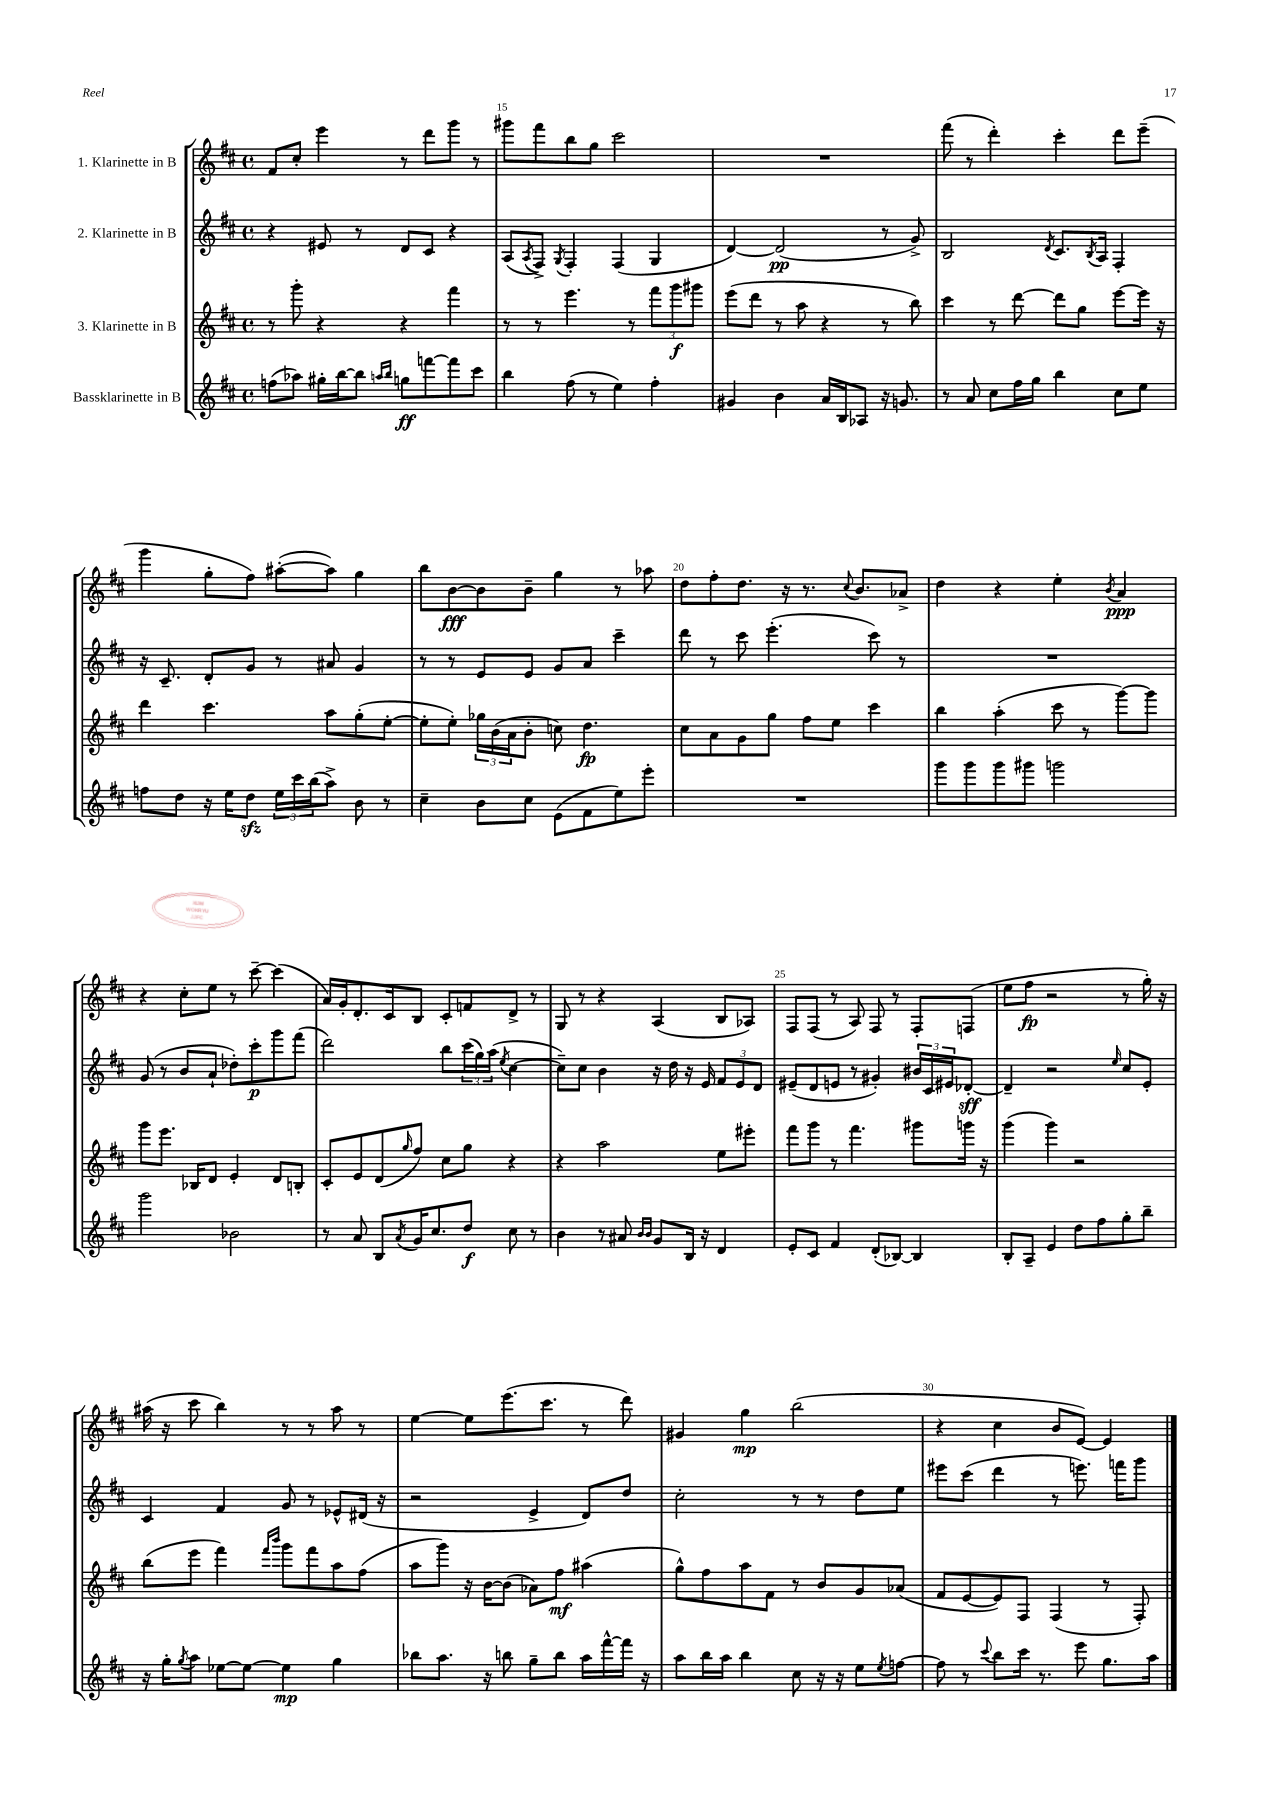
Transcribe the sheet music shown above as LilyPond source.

<<
\new StaffGroup <<
\new Staff = "s0" \with { instrumentName = "1. Klarinette in B" } {
    \clef treble \key d \major \defaultTimeSignature \time 4/4
    fis'8 cis''8-. e'''4 r8 d'''8 g'''8 r8 |
    gis'''8 fis'''8 b''8 g''8 cis'''2 |
    R1 |
    fis'''8( r8 d'''4-.) cis'''4-. d'''8 e'''8--( |
    g'''4 g''8-. fis''8) ais''8~-.( ais''8) g''4 |
    b''8 b'8~\fff b'8 b'8-- g''4 r8 aes''8 |
    d''8 fis''8-. d''8. r16 r8. \appoggiatura { cis''8 } b'8. aes'8-> |
    d''4 r4 e''4-. \acciaccatura { b'8 } a'4\ppp |
    r4 cis''8-. e''8 r8 cis'''8~-- cis'''4( |
    a'16) g'16-. d'8.-. cis'16 b8 cis'8-. f'8 d'8-> r8 |
    g8 r8 r4 a4( b8 aes8) |
    fis8 fis8( r8 a8) fis8 r8 fis8-. f8( |
    e''8 fis''8\fp r2 r8 g''16-.) r16 |
    ais''16( r16 cis'''8 b''4) r8 r8 ais''8 r8 |
    e''4~ e''8 e'''8.( cis'''8. r8 d'''8) |
    gis'4 g''4\mp b''2( |
    r4 cis''4 b'8 e'8~) e'4 \bar "|." |
}
\new Staff = "s1" \with { instrumentName = "2. Klarinette in B" } {
    \clef treble \key d \major \defaultTimeSignature \time 4/4
    r4 eis'8 r8 d'8 cis'8 r4 |
    a8( \acciaccatura { a8 } fis8->) \acciaccatura { g8 } fis4-. fis4( g4 |
    d'4~) d'2\pp( r8 g'8->) |
    b2 \acciaccatura { d'8 } cis'8. \acciaccatura { b8 } a16 fis4-. |
    r16 cis'8.-- d'8-. g'8 r8 ais'8 g'4 |
    r8 r8 e'8 e'8 g'8 a'8 cis'''4-- |
    d'''8 r8 cis'''8 e'''4.-.( cis'''8) r8 |
    R1 |
    g'8( r8 b'8 a'8-! des''8-.) cis'''8-.\p g'''8 fis'''8( |
    d'''2) b''8 \tuplet 3/2 { cis'''16( g''16) a''16( } \acciaccatura { e''8 } cis''4~ |
    cis''8--) cis''8 b'4 r16 d''16 r16 e'16 \tuplet 3/2 { fis'8 e'8 d'8 } |
    eis'8--( d'8 e'8 r8 gis'4-.) \tuplet 3/2 { bis'16 cis'16 eis'16 } des'8~-.\sff |
    des'4-- r2 \grace { e''16 } cis''8 e'8-. |
    cis'4 fis'4 g'8 r8 ees'8-^ dis'16( r16 |
    r2 e'4-> d'8) d''8 |
    cis''2-. r8 r8 d''8 e''8 |
    eis'''8 cis'''8( d'''4 r8 e'''8.) f'''16 g'''8 \bar "|." |
}
\new Staff = "s2" \with { instrumentName = "3. Klarinette in B" } {
    \clef treble \key d \major \defaultTimeSignature \time 4/4
    r8 g'''8-. r4 r4 fis'''4 |
    r8 r8 e'''4. r8 \tuplet 3/2 { fis'''8 g'''8\f gis'''8 } |
    e'''8( d'''8 r8 a''8 r4 r8 b''8) |
    cis'''4 r8 d'''8~ d'''8 g''8 e'''8~ e'''16 r16 |
    d'''4 cis'''4. a''8 g''8-.( e''8~-. |
    e''8-. e''8-.) \tuplet 3/2 { ges''16 b'16( a'16 } b'8-. c''8) d''4.\fp |
    cis''8 a'8 g'8 g''8 fis''8 e''8 cis'''4 |
    b''4 a''4-.( cis'''8 r8 g'''8~) g'''8 |
    g'''8 e'''8. bes16 d'8 e'4-. d'8 b8-. |
    cis'8-. e'8 d'8( \grace { g''16 } fis''8) cis''8 g''8 r4 |
    r4 a''2 e''8 eis'''8-. |
    fis'''8 g'''8 r8 fis'''4. gis'''8 g'''16 r16 |
    g'''4( g'''4) r2 |
    b''8( e'''8 fis'''4) \grace { fis'''16 b'''16 } g'''8 fis'''8 a''8 fis''8( |
    a''8 g'''8) r16 b'16~ b'8( aes'8) fis''8\mf ais''4( |
    g''8-^) fis''8 a''8 fis'8 r8 b'8 g'8 aes'8( |
    fis'8 e'8~ e'8) fis8 fis4( r8 fis8-.) \bar "|." |
}
\new Staff = "s3" \with { instrumentName = "Bassklarinette in B" } {
    \clef treble \key d \major \defaultTimeSignature \time 4/4
    f''8( aes''8) gis''16-. b''16~ b''8 \grace { a''16 b''16 } g''8\ff f'''8~ f'''8 cis'''8 |
    b''4 fis''8( r8 e''4) fis''4-. |
    gis'4 b'4 a'16 b16 aes8 r16 g'8. |
    r8 a'8 cis''8 fis''16 g''16 b''4 cis''8 e''8 |
    f''8 d''8 r16 e''16 d''8\sfz \tuplet 3/2 { e''16 cis'''16 b''16( } a''8->) b'8 r8 |
    cis''4-- b'8 cis''8 e'8( fis'8 e''8) e'''8-. |
    R1 |
    g'''8 g'''8 g'''8 gis'''8 g'''2 |
    g'''2 bes'2 |
    r8 a'8 b8 \acciaccatura { a'8 } g'16 cis''8. d''8\f cis''8 r8 |
    b'4 r8 ais'8 \grace { b'16 b'16 } g'8 b16 r16 d'4 |
    e'8-. cis'8 fis'4 d'8-.( bes8~) bes4 |
    b8-. a8-- e'4 d''8 fis''8 g''8-. b''8-- |
    r16 g''16-. \acciaccatura { g''8 } a''8 ees''8~ ees''8~ ees''4\mp g''4 |
    bes''8 a''8. r16 b''8 g''8-- b''8 a''16 fis'''16~-^ fis'''16 r16 |
    a''8 b''16 a''16 b''4 cis''8 r16 r16 e''8 \acciaccatura { e''8 } f''8~ |
    f''8 r8 \appoggiatura { cis'''8 } b''8 cis'''16 r8. e'''8 g''8. a''16 \bar "|." |
}
>>
>>
\layout { \context { \Score currentBarNumber = #14 \override BarNumber.break-visibility = ##(#f #t #t) barNumberVisibility = #(every-nth-bar-number-visible 5) } }
